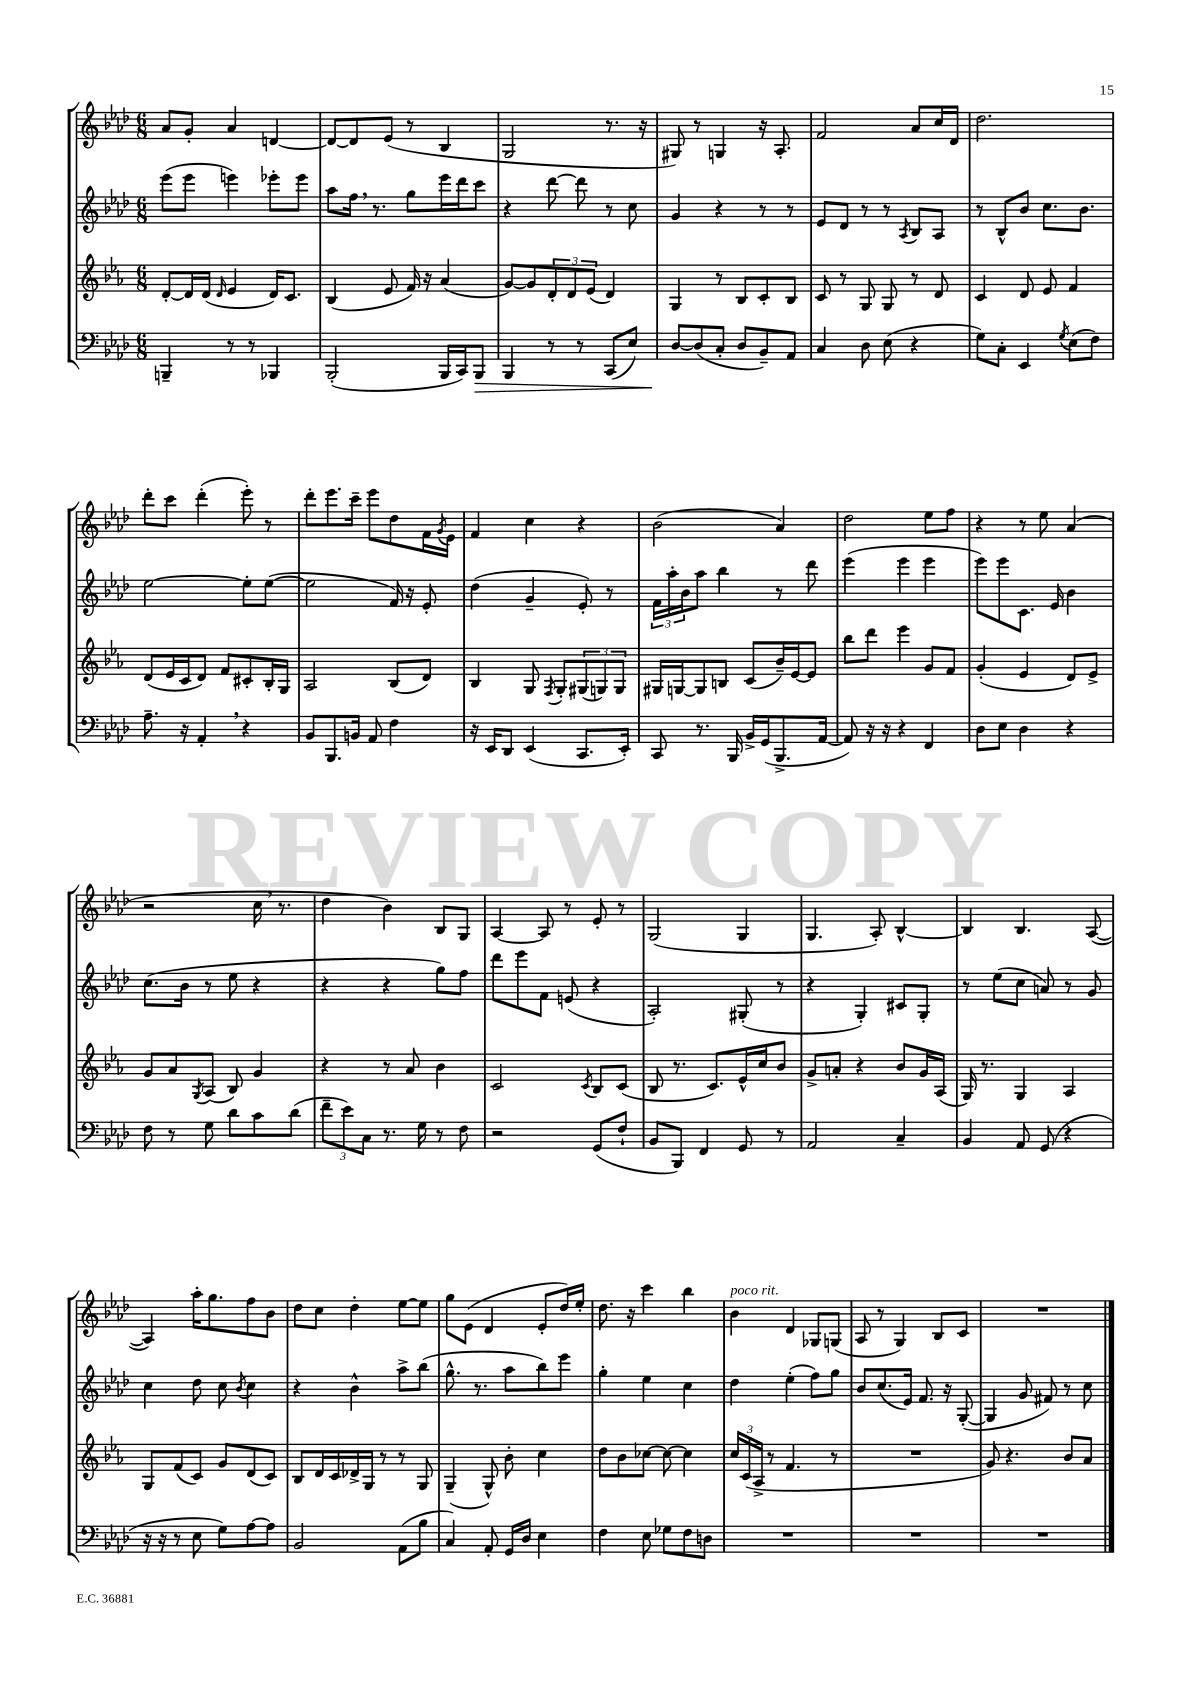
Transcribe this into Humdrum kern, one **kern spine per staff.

**kern	**kern	**kern	**kern
*staff4	*staff3	*staff2	*staff1
*clefF4	*clefG2	*clefG2	*clefG2
*k[b-e-a-d-]	*k[b-e-a-]	*k[b-e-a-d-]	*k[b-e-a-d-]
*M6/8	*M6/8	*M6/8	*M6/8
4BBB~	[8d'	(8eee-	8a-
.	16d]	8eee-	8g'
.	(16d	.	.
.	16qqd	.	.
8r	4e-	4eee)	4a-
8r	.	.	.
4BBB-	16d)	8eee-'	[4d
.	8.c	.	.
.	.	8eee-	.
=	=	=	=
(2BBB-'	(4B-	8aa-	8d_
.	.	16ff	8d]
.	.	8.r	.
.	8e-	.	(8e-
.	16f)	8gg	8r
.	16r	.	.
16BBB-	(4a-	16eee-	4B-
16CC)	.	16ddd-	.
8BBB-	.	8ccc	.
=	=	=	=
4BBB-	[8g)	4r	2G
.	8g]	.	.
8r	12d'	[8ddd-	.
.	12d	.	.
8r	.	8ddd-]	.
.	(12e-	.	.
(8CC	4d)	8r	8.r
8E-)	.	8cc	.
.	.	.	16r
=	=	=	=
[8D-	4G	4g	8G#)
(8D-]	.	.	8r
8C'	8r	4r	4G
8D-	8B-	.	.
8BB-~)	8c'	8r	16r
.	.	.	8.A-'
8AA-	8B-	8r	.
=	=	=	=
4C	8c	8e-	2f
.	8r	8d-	.
8D-	8G	8r	.
(8E-	8G	8r	.
.	.	8qA-	.
4r	8r	8B-	8a-
.	8d	8A-	16cc
.	.	.	16d-
=	=	=	=
8G)	4c	8r	2.dd-
8C'	.	8B-^^	.
4EE-	8d	8b-	.
.	8e-	8.cc	.
8qG	.	.	.
(8E-	4f	.	.
.	.	8.b-	.
8F)	.	.	.
=	=	=	=
8.A-~	(8d	[2ee-	8ddd-'
.	16e-	.	8ccc
16r	16c	.	.
4AA-'	8d)	.	(4ddd-'
.	8f	.	.
4r	8c#'	8ee-']	8eee-')
.	16B-'	([8ee-	8r
.	16G	.	.
=	=	=	=
8BB-	2A-	2ee-]	8ddd-'
8.BBB-	.	.	8.eee-
16BB	.	.	16ccc~
8AA-	.	.	8eee-
4F	(8B-	16f)	8dd-
.	.	16r	.
.	8d)	8e-'	16f
.	.	.	8qg
.	.	.	16e-
=	=	=	=
16r	4B-	(4dd-	4f
16EE-	.	.	.
8DD-	.	.	.
(4EE-	8G	4g~	4cc
.	8qF	.	.
.	8G'	.	.
8.CC	(12G#	8e-')	4r
.	12G)	.	.
.	.	8r	.
.	12G	.	.
16EE-')	.	.	.
=	=	=	=
8CC	16G#	24f	(2b-
.	.	24aa-'	.
.	[16G	.	.
.	.	24b-	.
8.r	8G]	8aa-	.
.	8B	4bb-	.
16BBB-	.	.	.
16BB-^	(8c	.	.
(16GG	.	.	.
8.BBB-^	16b-~)	8r	4a-)
.	[16e-	.	.
.	8e-]	8ddd-	.
[16AA-	.	.	.
=	=	=	=
8AA-])	8bb-	(4eee-	2dd-
16r	8ddd	.	.
16r	.	.	.
4r	4eee-	4eee-	.
4FF	8g	4eee-	8ee-
.	8f	.	8ff
=	=	=	=
8D-	(4g'	8eee-)	4r
8E-	.	8eee-	.
4D-	4e-	8.c	8r
.	.	.	8ee-
.	.	16e-	.
4r	8d)	4b-	(4a-
.	8e-^	.	.
=	=	=	=
8F	8g	(8.cc	2r
8r	8a-	.	.
.	.	16b-	.
.	8qG	.	.
8G	(8A-	8r	.
8d-	8B-)	8ee-	.
8c	4g	4r	16cc
.	.	.	8.r
(8d-	.	.	.
=	=	=	=
12f~	4r	4r	4dd-
12e-)	.	.	.
12C	.	.	.
8.r	8r	4r	4b-)
.	8a-	.	.
16G	.	.	.
8r	4b-	8gg)	8B-
8F	.	8ff	8G
=	=	=	=
2r	2c	8ddd-	[4A-
.	.	8eee-	.
.	.	8f	8A-]
.	.	(8e	8r
.	8qc	.	.
(8GG	8B-	4r	8e-'
8F`	(8c	.	8r
=	=	=	=
8BB-	8B-	2A-')	(2G
8BBB-)	8.r	.	.
4FF	.	.	.
.	8.c)	.	.
8GG	16e-^^	(8G#'	4G
.	16cc	.	.
8r	8b-	8r	.
=	=	=	=
2AA-	8g^	4r	4.G
.	8a'	.	.
.	4r	4G')	.
.	.	.	8A-')
4C~	8b-	8c#	[4B-^^
.	16g	8G'	.
.	(16A-	.	.
=	=	=	=
4BB-	16G)	8r	4B-]
.	8.r	.	.
.	.	(8ee-	.
8AA-	4G	8cc	4.B-
(8GG	.	8a)	.
4r	4A-	8r	.
.	.	8g	([8A-
=	=	=	=
16r	8G	4cc	4A-])
16r	.	.	.
8r	(8f	.	.
8E-	8c)	8dd-	16aa-'
.	.	.	8.gg
8G)	8g	8cc	.
.	.	8qb-	.
[8A-	(8d	4cc	8ff
8A-]	8c)	.	8b-
=	=	=	=
2BB-	8B-	4r	8dd-
.	16d	.	8cc
.	16c	.	.
.	16d-^	4b-^^	4dd-'
.	16G	.	.
.	8r	.	.
(8AA-	8r	8aa-^	[8ee-
8B-	8G	(8bb-	8ee-]
=	=	=	=
4C)	(4G~	8.gg^^	8gg
.	.	.	(8e-
.	.	8.r	.
8AA-'	8G^^)	.	4d-
16GG	8b-'	8aa-	.
16D-	.	.	.
4E-	4cc	8bb-)	8e-'
.	.	8eee-	16dd-)
.	.	.	16ee-'
=	=	=	=
4F	8dd	4gg'	8.dd-
.	8b-	.	.
.	.	.	16r
8E-	[8cc-	4ee-	4ccc
8G-	8cc-_	.	.
8F	4cc-]	4cc	4bb-
8D	.	.	.
=	=	=	=
2.r	24cc	4dd-	4b-
.	(24c	.	.
.	24A-^	.	.
.	8r	.	.
.	4.f	(4ee-'	4d-
.	.	8ff)	8G-
.	8r	8gg	(8G
=	=	=	=
2.r	2.r	8b-	8A-
.	.	(8.cc	8r
.	.	.	4G)
.	.	16e-)	.
.	.	8.f	.
.	.	.	8B-
.	.	16r	.
.	.	([8G'	8c
=	=	=	=
2.r	8g)	4G]	2.r
.	4.r	.	.
.	.	8g	.
.	.	8f#)	.
.	8b-	8r	.
.	8a-	8cc	.
==	==	==	==
*-	*-	*-	*-
